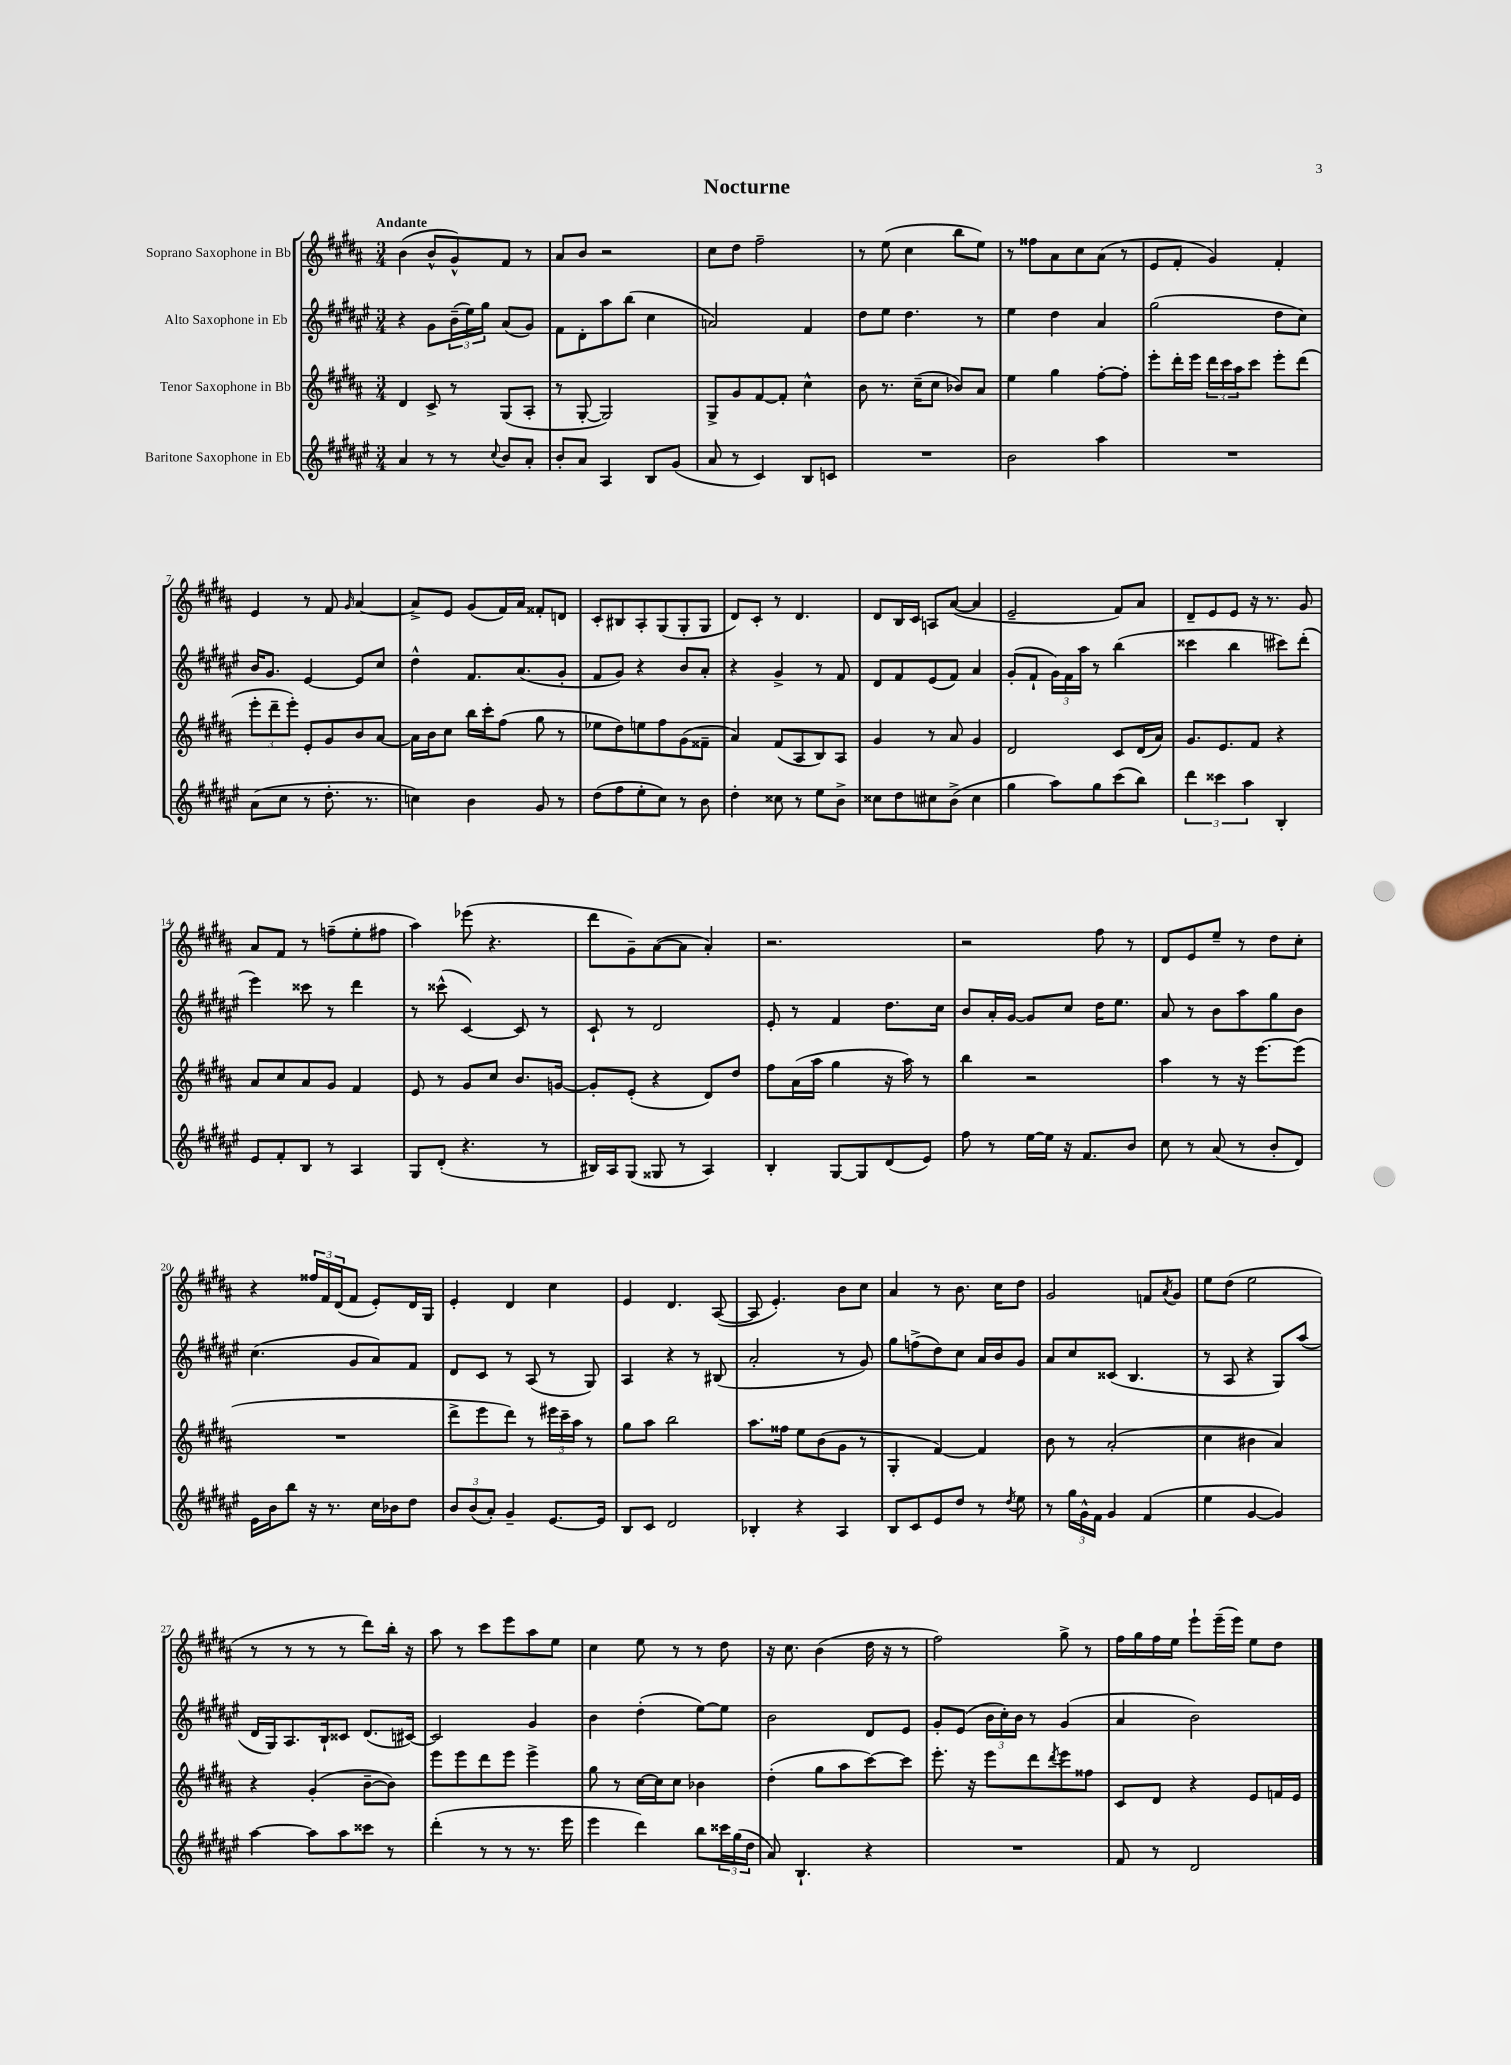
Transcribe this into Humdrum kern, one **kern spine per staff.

**kern	**kern	**kern	**kern
*part4	*part3	*part2	*part1
*staff4	*staff3	*staff2	*staff1
*I"Baritone Saxophone in Eb	*I"Tenor Saxophone in Bb	*I"Alto Saxophone in Eb	*I"Soprano Saxophone in Bb
*clefG2	*clefG2	*clefG2	*clefG2
*k[f#c#g#d#a#e#]	*k[f#c#g#d#a#]	*k[f#c#g#d#a#e#]	*k[f#c#g#d#a#]
*M3/4	*M3/4	*M3/4	*M3/4
=1	=1	=1	=1
!	!	!	!LO:TX:a:B:t=Andante
4a#/	4d#/	4r	(4b\
8r	8c#^/	8g#\L	8b^^/L
8r	8r	(24b~\L	8g#^^/)
.	.	24ee#\)	.
.	.	24gg#\JJ	.
8qqcc#/	.	.	.
8b/L	(8G#/L	(8a#/L	8f#/J
8a#'/J	8A#'/J	8g#/J)	8r
=2	=2	=2	=2
8b'/L	8r	8f#\L	8a#/L
8a#/J	[8G#'/	8d#'\	8b/J
4A#/	2G#/])	8aa#\	2r
.	.	(8bb\J	.
8B/L	.	4cc#\	.
(8g#/J	.	.	.
=3	=3	=3	=3
8a#/	8G#^/L	2an/)	8cc#\L
8r	8g#/	.	8dd#\J
4c#/)	[8f#/	.	2ff#~\
.	8f#'/J]	.	.
8B/L	4cc#^^\	4f#/	.
8cn/J	.	.	.
=4	=4	=4	=4
2.r	8b\	8dd#\L	8r
.	8.r	8ee#\J	(8ee\
.	.	4.dd#\	4cc#\
.	(16cc#~\KL	.	.
.	8cc#\J	.	.
.	8b-X/L)	.	8bb\L
.	8a#/J	8r	8ee\J)
=5	=5	=5	=5
2b\	4ee\	4ee#\	8r
.	.	.	8ff##X\L
.	4gg#\	4dd#\	8a#\
.	.	.	8cc#\
4aa#\	[8ff#'\L	4a#/	(8a#\J
.	8ff#'\J]	.	8r
=6	=6	=6	=6
2.r	8eee'\L	(2gg#\	8e/L
.	16ddd#'\L	.	8f#'/J
.	16eee\JJ	.	.
.	24ddd#\LL	.	4g#/)
.	24ccc#\	.	.
.	24aa#\J	.	.
.	8ccc#\J	.	.
.	8eee'\L	8dd#\L	4f#'/
.	(8ddd#\J	8cc#\J)	.
!!LO:LB:g=z
=7	=7	=7	=7
(8a#\L	12eee'\L	16b/KL	4e/
.	.	8.g#/J	.
.	12ddd#~\	.	.
8cc#\J	.	.	.
.	12eee'\J)	.	.
8r	8e'/L	[4e#/	8r
8.dd#'\	8g#/	.	8f#/
.	.	.	16qqg#/
.	8b/	8e#/L]	[4a#/
8.r	.	.	.
.	[8a#/J	8cc#/J	.
=8	=8	=8	=8
4ccn\)	16a#\LL]	4dd#^^\	8a#^/L]
.	16b\J	.	.
.	8cc#\J	.	8e/J
4b\	16bb\LL	8.f#/L	(8g#/L
.	16ccc#'\J	.	.
.	(8ff#\J	.	16f#/L)
.	.	(8.a#/	16a#/JJ
8g#/	8gg#\	.	8f##X'/L
8r	8r	8g#'/J	8dn/J
=9	=9	=9	=9
(8dd#\L	8ee-X\L	8f#/L	8c#'/L
8ff#\	8dd#\)	8g#/J)	8B#X/
8ee#'\	8een\	4r	8A#'/
8cc#\J)	8ff#\	.	(8G#/
8r	(8g#\	8b/L	8G#'/
8b\	8f##X~\J	8a#'/J	8G#/J
=10	=10	=10	=10
4dd#'\	4a#/)	4r	8d#/L)
.	.	.	8c#'/J
8cc##X\	(8f#/L	4g#^/	8r
8r	8A#/	.	4.d#/
8ee#\L	8B/)	8r	.
8b^\J	8A#/J	8f#/	.
=11	=11	=11	=11
8cc##X\L	4g#/	8d#/L	8d#/L
8dd#\	.	8f#/	16B/L
.	.	.	16c#/JJ
8cc#X\	8r	(8e#/	8An/L
(8b^\J	8a#/	8f#/J)	([8a#/J
4cc#\	4g#/	4a#/	4a#/]
=12	=12	=12	=12
4gg#\	2d#/	(8g#'/L	2e~/
.	.	8f#`/J	.
8aa#\L)	.	24g#\LL)	.
.	.	24f#\	.
.	.	24aa#\JJ	.
8gg#\	.	8r	.
(8ccc#\	8c#/L	(4bb\	8f#/L)
8bb\J)	(16d#/L	.	8a#/J
.	16a#/JJ)	.	.
=13	=13	=13	=13
6ddd#\	8.g#/L	4ccc##X\	8d#~/L
.	.	.	8e/
6ccc##X\	.	.	.
.	8.e/	.	.
.	.	4bb\	8e/J
6aa#\	.	.	.
.	8f#/J	.	16r
.	.	.	8.r
4B'/	4r	8ccc#X\L)	.
.	.	(8ddd#'\J	8g#/
!!LO:LB:g=z
=14	=14	=14	=14
8e#/L	8a#/L	4eee#\)	8a#/L
8f#'/	8cc#/	.	8f#/J
8B/J	8a#/	8ccc##X\	8r
8r	8g#/J	8r	(8ffn~\L
4A#/	4f#/	4ddd#\	8ee'\
.	.	.	8ff#X\J
=15	=15	=15	=15
8G#/L	8e/	8r	4aa#\)
(8d#'/J	8r	(8ccc##X^^\	.
4.r	8g#/L	[4c#/)	(8eee-X\
.	8cc#/J	.	4.r
.	8.b/L	8c#/]	.
8r	.	8r	.
.	[16gn/Jk	.	.
=16	=16	=16	=16
16B#X/LL)	8g'/L]	8c#`/	8ddd#\L
16A#/J	.	.	.
(8G#/J	(8e'/J	8r	8g#~\)
8G##X/	4r	2d#/	([8a#\
8r	.	.	8a#\J]
4A#/)	8d#/L)	.	4a#'/)
.	8dd#/J	.	.
=17	=17	=17	=17
4B'/	8ff#\L	8e#'/	2.r
.	(16a#\L	8r	.
.	16aa#\JJ	.	.
[8G#/L	4gg#\	4f#/	.
8G#/]	.	.	.
(8d#/	16r	8.dd#\L	.
.	16aa#\)	.	.
8e#/J)	8r	.	.
.	.	16cc#\Jk	.
=18	=18	=18	=18
8ff#\	4bb\	8b/L	2r
8r	.	16a#'/L	.
.	.	[16g#/JJ	.
[16ee#\LL	2r	8g#/L]	.
16ee#\JJ]	.	.	.
16r	.	8cc#/J	.
8.f#/L	.	.	.
.	.	16dd#\KL	8ff#\
.	.	8.ee#\J	.
8b/J	.	.	8r
=19	=19	=19	=19
8cc#\	4aa#\	8a#/	8d#/L
8r	.	8r	8e/
(8a#/	8r	8b\L	8ee~/J
8r	16r	8aa#\	8r
.	[8.eee\L	.	.
8b'/L	.	8gg#\	8dd#\L
8d#/J)	(8eee\J]	8b\J	8cc#'\J
!!LO:LB:g=z
=20	=20	=20	=20
16e#\LL	2.r	(4.cc#\	4r
16b\J	.	.	.
8bb\J	.	.	.
16r	.	.	24ff##X/LL
.	.	.	24f#/
8.r	.	.	.
.	.	.	(24d#/J
.	.	8g#/L	8f#/J
16cc#\LL	.	8a#/)	8e'/L)
16b-X\J	.	.	.
8dd#\J	.	8f#/J	16d#/L
.	.	.	16G#/JJ
=21	=21	=21	=21
12b/L	8ddd#^\L	8d#/L	4e'/
(12b/	.	.	.
.	8eee\	8c#/J	.
12a#'/J)	.	.	.
4g#~/	8ddd#\J)	8r	4d#/
.	8r	(8A#/	.
[8.e#/L	24eee#X\LL	8r	4cc#\
.	24ccc#~\	.	.
.	24aa#\JJ	.	.
.	8r	8G#/)	.
16e#/Jk]	.	.	.
=22	=22	=22	=22
8B/L	8gg#\L	4A#/	4e/
8c#/J	8aa#\J	.	.
2d#/	2bb\	4r	4.d#/
.	.	8r	.
.	.	(8B#X/	([8A#/
=23	=23	=23	=23
4B-X'/	8.aa#\L	2a#'/	8A#/]
.	.	.	4.e'/)
.	16ff##X\Jk	.	.
4r	8ee\L	.	.
.	(8b\	.	.
4A#/	8g#\J	8r	8b\L
.	8r	8g#/)	8cc#\J
=24	=24	=24	=24
8B/L	4G#'/	8gg#\L	4a#/
8c#/	.	(8ffn^\	.
8e#/	[4f#/)	8dd#\)	8r
8dd#/J	.	8cc#\J	8.b\
8r	4f#/]	16a#/LL	.
.	.	16b/J	16cc#\KL
8qdd#/	.	.	.
8ee#\	.	8g#/J	8dd#\J
=25	=25	=25	=25
8r	8b\	8a#/L	2g#/
24gg#\LL	8r	8cc#/	.
24g#^^\	.	.	.
24f#\JJ	.	.	.
4g#/	(2a#'/	(8c##X/J	.
.	.	4.B/	.
(4f#/	.	.	8fn/L
.	.	.	8qa#/
.	.	.	8g#/J
=26	=26	=26	=26
4ee#\	4cc#\	8r	8ee\L
.	.	8A#/	(8dd#\J
[4g#/	4b#X\	4r	2ee\
4g#/])	4a#/)	8G#/L)	.
.	.	(8aa#/J	.
!!LO:LB:g=z
=27	=27	=27	=27
[4aa#\	4r	16d#/LL	8r
.	.	16G#/J)	.
.	.	8.A#/	8r
8aa#\L]	(4g#'/	.	8r
.	.	16B`/k	.
8aa#\	.	8c##X/J	8r
8ccc##X\J	[8b~\L	(8.d#/L	8ddd#\L)
8r	8b\J])	.	16bb'\Jk
.	.	[16c#X/Jk)	16r
=28	=28	=28	=28
(4ddd#'\	8eee\L	2c#/]	8aa#\
.	8eee\	.	8r
8r	8ddd#\	.	8ccc#\L
8r	8eee\J	.	8eee\
8.r	4eee^\	4g#/	8aa#\
.	.	.	8ee\J
16eee#\	.	.	.
=29	=29	=29	=29
4eee#\	8gg#\	4b\	4cc#\
.	8r	.	.
4ddd#\)	[16cc#\LL	(4dd#'\	8ee\
.	16cc#\J]	.	.
.	8cc#\J	.	8r
8bb\L	4b-X\	[8ee#\L)	8r
24ccc##X\L	.	8ee#\J]	8dd#\
(24gg#\	.	.	.
24dd#\JJ	.	.	.
=30	=30	=30	=30
8a#/)	(4dd#'\	2b\	16r
.	.	.	8.cc#\
4.B`/	.	.	.
.	8gg#\L	.	(4b\
.	8aa#\	.	.
4r	[8ccc#\)	8d#/L	16dd#\
.	.	.	16r
.	8ccc#\J]	8e#/J	8r
=31	=31	=31	=31
2.r	8.eee'\	8g#'/L	2ff#\)
.	.	(8e#/J	.
.	16r	.	.
.	8eee\L	24b\LL	.
.	.	24cc#'\)	.
.	.	24b\JJ	.
.	8ddd#\	8r	.
.	8qddd#/	.	.
.	8eee\	(4g#/	8gg#^\
.	8ff##X\J	.	8r
=32	=32	=32	=32
8f#/	8c#/L	4a#/	16ff#\LL
.	.	.	16gg#\
8r	8d#/J	.	16ff#\
.	.	.	16ee\JJ
2d#/	4r	2b\)	8eee`\L
.	.	.	(16eee~\L
.	.	.	16eee\JJ)
.	8e/L	.	8ee\L
.	16fn/L	.	8dd#\J
.	16e/JJ	.	.
==	==	==	==
*-	*-	*-	*-
